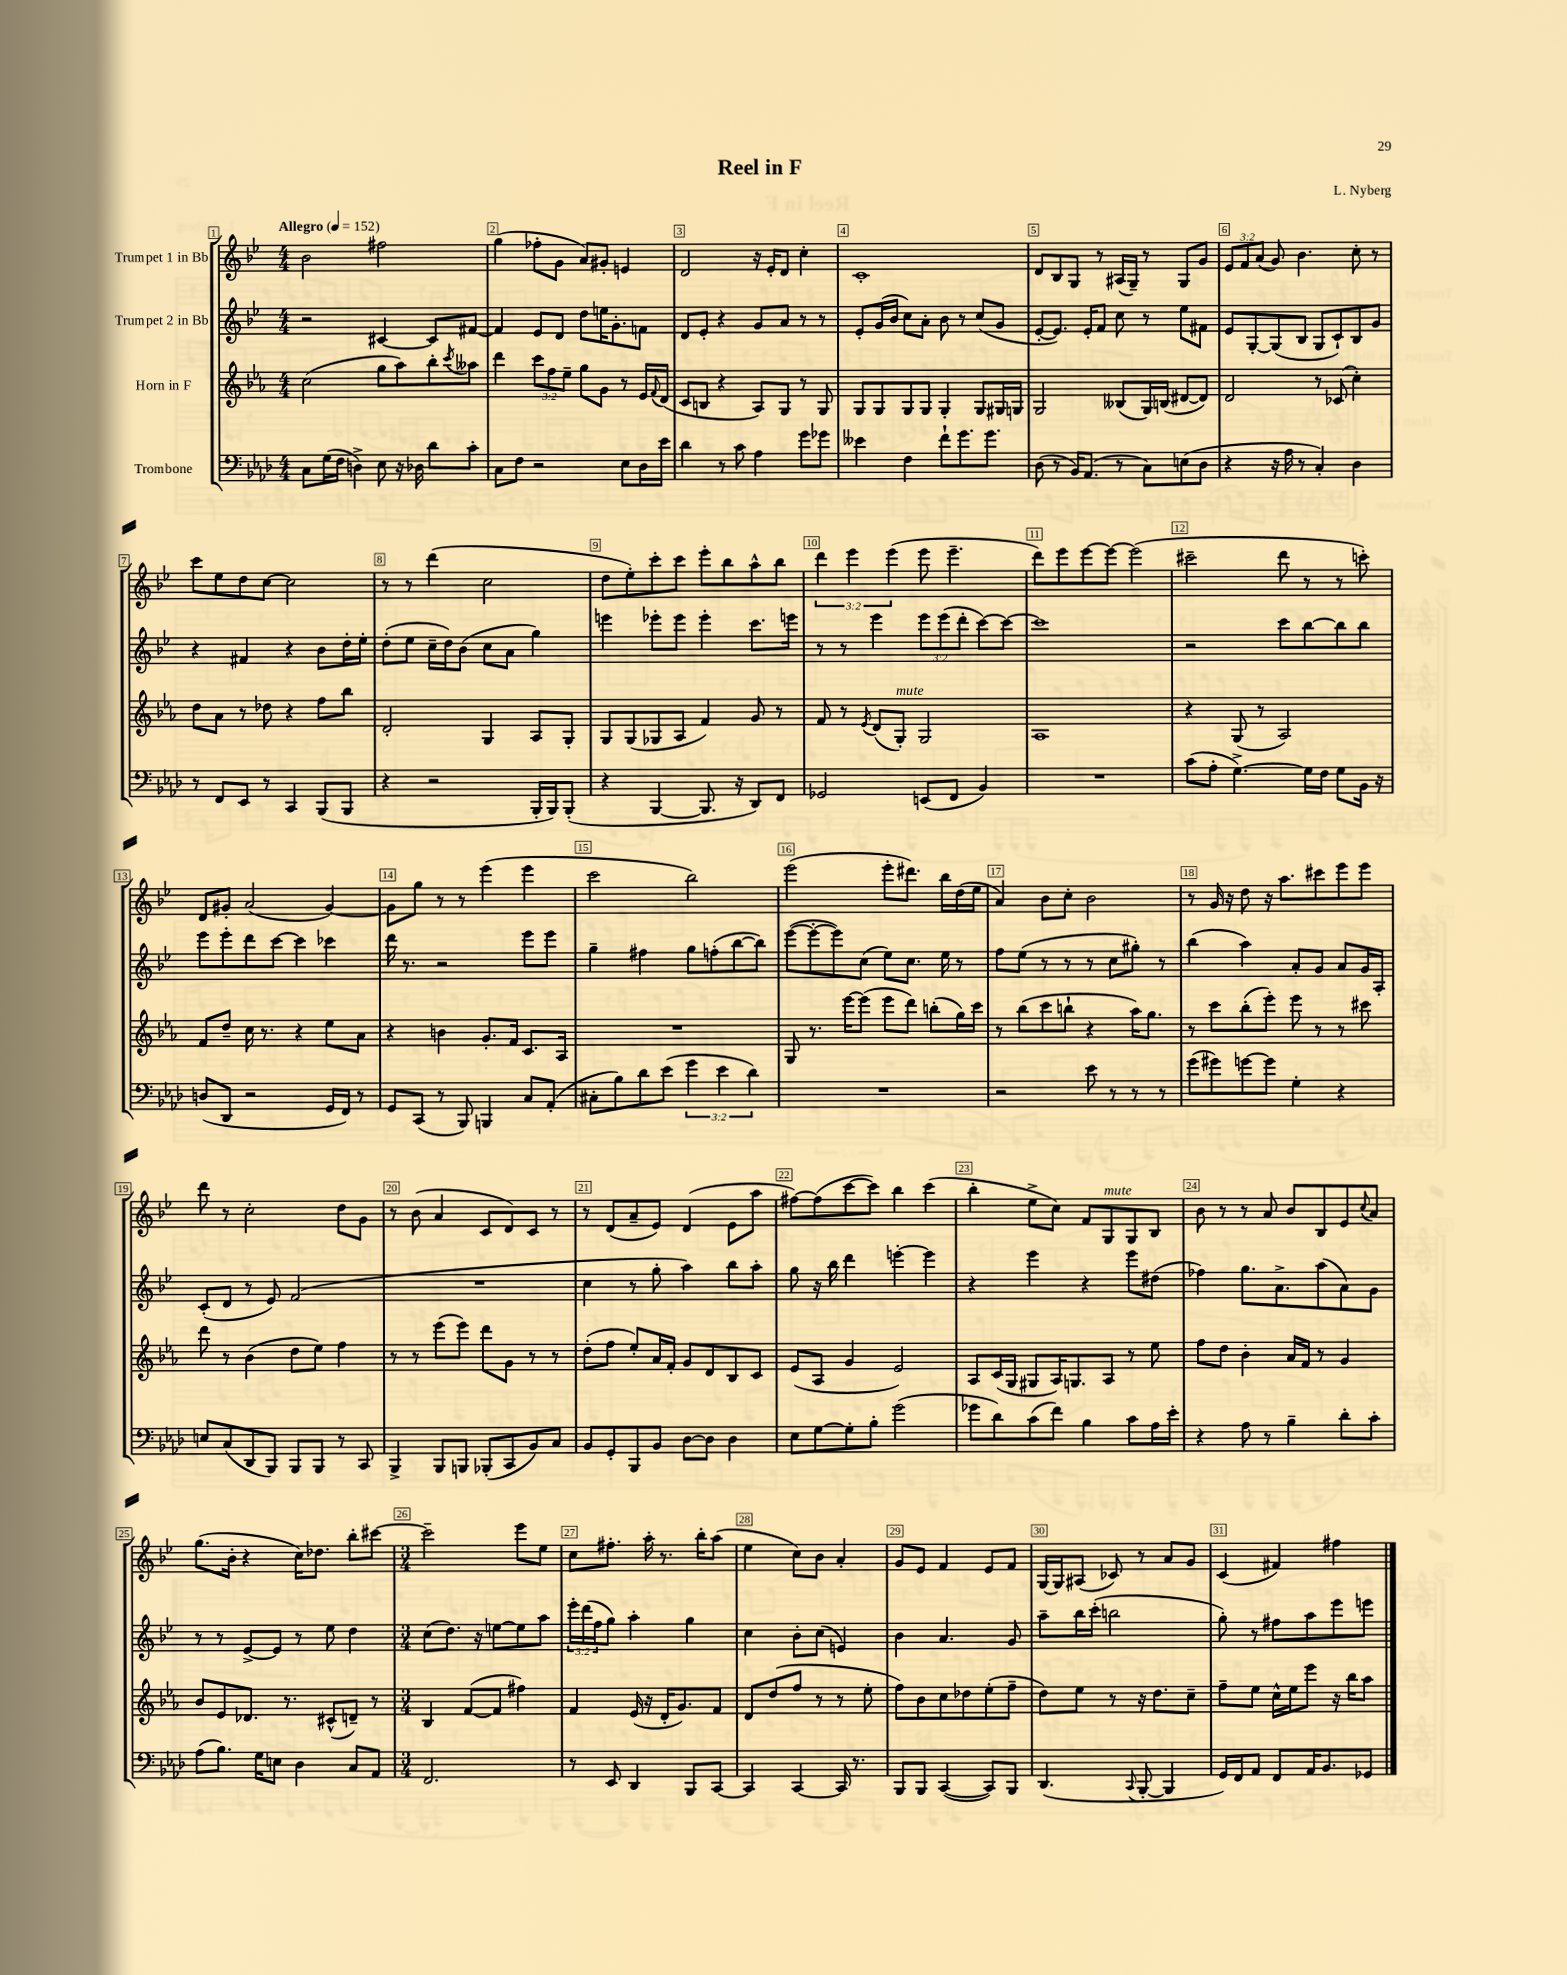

**kern	**kern	**kern	**kern
*staff4	*staff3	*staff2	*staff1
*clefF4	*clefG2	*clefG2	*clefG2
*k[b-e-a-d-]	*k[b-e-a-]	*k[b-e-]	*k[b-e-]
*M4/4	*M4/4	*M4/4	*M4/4
*MM152	*MM152	*MM152	*MM152
8C	(2cc	2r	2b-
(16G	.	.	.
16F	.	.	.
4D^)	.	.	.
8E-	8gg	[4c#	2ff#
16r	8aa-)	.	.
16D-	.	.	.
8d-	8bb-'	8c#]	.
.	8qccc	.	.
8c'	8aa--	[8f#	.
=	=	=	=
8C	4ddd	4f#]	(4gg
8F	.	.	.
2r	12ccc	8e-	8ff-'
.	12ff	.	.
.	.	8d	8g
.	12ee-~	.	.
.	8gg	8dd	8a)
.	8g	16ee	8g#'
.	.	8.g'	.
8E-	8r	.	4e
16D-	16e-	8f	.
.	8qqf	.	.
16e-	(16d	.	.
=	=	=	=
4d-	8c	8d	2d
.	8B	8e-'	.
8r	4r	4r	.
8c	.	.	.
4A-	8A-)	8g	16r
.	.	.	16e-'
.	8G	8a	8d
8g	8r	8r	4cc'
8g-	8G	8r	.
=	=	=	=
4e--	8G	8e-'	1c'
.	8G	(16g	.
.	.	16b-	.
4F	8G	8cc)	.
.	8G	8a'	.
8f`	4G'	8b-	.
8.g	.	8r	.
.	8G	(8cc	.
8.g	.	.	.
.	16G#	8g	.
.	16G	.	.
=	=	=	=
(8D-	2G	[8e-'	8d
8r	.	8.e-])	8B-
16BB-)	.	.	8G
(8.AA-	.	16e-'	.
.	.	8f	8r
8r	(8B--	8cc	(16A#
.	.	.	16G~)
8C)	16G)	8r	8r
.	(16B	.	.
(8E	[8d#	8ee-	8G
8D-	8d#])	8f#	8g
=	=	=	=
4r	2d	8e-	12e-
.	.	.	12f
.	.	[8G'	.
.	.	.	(12a
16r	.	(8G]	8g)
16A-	.	.	.
8r	.	8B-	4.b-
4C')	8r	8G	.
.	(8c-	8c`)	.
4D-	4cc')	8B-	8cc'
.	.	8g	8r
=	=	=	=
8r	8dd	4r	8ccc
8FF	8a-	.	8ee-
8EE-	8r	4f#	8dd
8r	8dd-	.	[8cc
4CC	4r	4r	2cc]
(8BBB-	8ff	8b-	.
8BBB-	8bb-	16dd'	.
.	.	16ee-'	.
=	=	=	=
4r	2d'	(8dd'	8r
.	.	8ee-	8r
2r	.	16cc~	(4ddd
.	.	16dd)	.
.	.	(8b-	.
.	4G	8cc	2cc
.	.	8a	.
16BBB-'	8A-	4gg)	.
16BBB-)	.	.	.
(8BBB-'	8G'	.	.
=	=	=	=
4r	8G	4eee	8dd
.	(8G	.	8ee-')
[4BBB-	8G-	8eee-'	8ccc'
.	8A-	8eee-	8ccc
8.BBB-]	4f)	4eee-'	8eee-'
.	.	.	8bb-
16r	.	.	.
8DD-)	8g	8.ccc	8aa^^
8FF	8r	.	8bb-
.	.	16eee	.
=	=	=	=
2GG-	8f	8r	6ddd
.	8r	8r	.
.	.	.	6eee-
.	8qe-	.	.
.	(8d	4eee-	.
.	.	.	(6eee-
.	8G')	.	.
(8EE	2G	12eee-	8eee-
.	.	(12eee-	.
8FF	.	.	4.eee-~
.	.	12ddd'	.
4BB-)	.	[8ccc)	.
.	.	8ccc_	.
=	=	=	=
1r	1A-	1ccc]	8ddd)
.	.	.	8eee-
.	.	.	[8eee-
.	.	.	8eee-_
.	.	.	(2eee-]
=	=	=	=
(8c	4r	2r	2ccc#~
8A-'	.	.	.
[4.G^)	(8G	.	.
.	8r	.	.
.	2A-)	8ccc	8ddd
16G]	.	[8bb-	8r
16F	.	.	.
8G	.	8bb-]	8r
16BB-	.	8bb-	8ccc')
16r	.	.	.
=	=	=	=
(8D	8f	8eee-	8d
8DD-	8dd~	8eee-'	8g#'
2r	16cc	8ddd	(2a
.	8.r	.	.
.	.	[8ccc	.
.	4r	4ccc]	.
16GG	8ee-	4ccc-	[4g#)
16FF)	.	.	.
8r	8a-	.	.
=	=	=	=
8GG	4r	16ddd	8g#]
.	.	8.r	.
(8CC	.	.	8gg
8r	4b	2r	8r
8BBB-)	.	.	8r
4BBB	8.g'	.	(4eee-
.	16f	.	.
8C	8.c	8eee-	4eee-
(8AA-'	.	8eee-	.
.	16A-	.	.
=	=	=	=
8C#'	1r	4gg~	2ccc
8B-)	.	.	.
8d-	.	4ff#	.
(8e-	.	.	.
6g	.	8gg	2bb-)
.	.	(8ff'	.
6e-	.	.	.
.	.	[8bb-	.
6d-)	.	.	.
.	.	8bb-])	.
=	=	=	=
1r	8G	([8eee-	(2eee-
.	8.r	8eee-'_	.
.	.	8eee-])	.
.	[16eee-	.	.
.	(8eee-]	(8cc	.
.	8eee-	8ee-)	8eee-'
.	8ddd)	8.cc	8.ddd#)
.	(8bb'	.	.
.	.	16ee-	16bb-
.	16gg)	8r	(16dd
.	16ccc	.	16ee-
=	=	=	=
2r	8r	8ff	4a)
.	(8bb-	(8ee-	.
.	8ccc	8r	8b-
.	8bb`	8r	8cc'
8e-	4r	8r	2b-
8r	.	8cc	.
8r	16aa-)	8gg#')	.
.	8.gg	.	.
8r	.	8r	.
=	=	=	=
(8g	8r	(4bb-	8r
8g#)	8ccc	.	16g
.	.	.	16r
[8g	(8bb-'	4aa)	8dd
8g]	8eee-')	.	16r
.	.	.	8.aa
4G'	8eee-	8a'	.
.	8r	8g	8ccc#
4r	8r	8a	8eee-
.	8ccc#	16g	8eee-
.	.	16A'	.
=	=	=	=
8E	8ddd	(8c'	8ddd
(8C	8r	8d	8r
8DD-	(4b-	8r	2cc'
8BBB-)	.	8e-)	.
8BBB-	8dd	(2f	.
8BBB-	8ee-)	.	.
8r	4ff	.	8dd
8CC	.	.	8g
=	=	=	=
4BBB-^	8r	1r	8r
.	8r	.	(8b-
8BBB-	(8eee-	.	4a
8BBB	8eee-)	.	.
(8BBB-'	8ddd	.	8c
8CC	8g	.	8d)
8BB-)	8r	.	8c
8C	8r	.	8r
=	=	=	=
8BB-	(8dd'	4cc	8r
8GG'	8ff	.	(8d
8BBB-	8ee-')	8r	8a~
8BB-	16a-	8gg'	8e-)
.	16f'	.	.
[8D-	8g	4aa)	(4d
8D-]	8d	.	.
4D-	8B-	8bb-	8e-
.	8c	8aa'	8aa
=	=	=	=
8E-	(8e-	8gg	[8ff#)
[8G	8A-	16r	(8ff#]
.	.	16bb-	.
8G']	4g	4ddd	[8ccc
8B-'	.	.	8ccc])
(2g	2e-)	[4eee'	4bb-
.	.	4eee]	(4ccc
=	=	=	=
8g-	8A-	4r	4bb-'
8d-)	(16c	.	.
.	16G	.	.
(8c	8G#	4eee-	8ee-^
8f)	16A-)	.	8cc)
.	8.G	.	.
4B-	.	4r	8f
.	8A-	.	8G
8c	8r	8eee-	8G
16A-	8ee-	(8dd#	8B-
16e-'	.	.	.
=	=	=	=
4r	8ff	4ff-)	8b-
.	8dd	.	8r
8A-	4b-'	8.gg	8r
8r	.	.	8a
.	.	8.a^	.
4B-~	16a-	.	8b-
.	16f	.	.
.	8r	(8aa	8B-
8d-'	4g	8a)	8e-
.	.	.	8qqcc
8c'	.	8g	8a
=	=	=	=
(8A-	8b-	8r	(8.gg
8.B-)	8e-	8r	.
.	.	.	16b-'
.	8.d-	[8e-^	4r
16G	.	.	.
8E	.	8e-]	.
.	8.r	.	.
4D-	.	8r	16cc)
.	.	.	8.dd-
.	(8c#^^	8ee-	.
8C	8d~)	4dd	8bb-'
8AA-	8r	.	[8ccc#
=	=	=	=
*M3/4	*M3/4	*M3/4	*M3/4
2.FF	4B-	(8cc	2ccc#~]
.	.	8.dd)	.
.	([8f	.	.
.	.	16r	.
.	8f]	[8ee	.
.	4ff#)	8ee]	8eee-
.	.	8aa	8ee-
=	=	=	=
8r	4f	24eee-'	8cc
.	.	(24ddd	.
.	.	24ff	.
8EE-	.	8gg)	8.ff#'
4DD-	(16e-	4aa'	.
.	16r	.	16aa'
.	16d'	.	8.r
.	8.g)	.	.
8BBB-	.	4gg	.
.	.	.	16bb-'
[8CC	8f	.	(8aa
=	=	=	=
4CC]	8d	4cc	4ee-
.	(8dd	.	.
[4CC	8ff	8b-'	8cc)
.	8r	(8cc	8b-
16CC]	8r	4e)	4a'
8.r	.	.	.
.	8ee-'	.	.
=	=	=	=
8BBB-	8ff)	4b-	8g
8BBB-	8b-	.	8e-
([4CC	8cc	4.a	4f
.	8dd-	.	.
8CC])	(8ee-'	.	8e-
8BBB-	8ff~	8g	8f
=	=	=	=
(4.DD-	8dd)	8aa~	[16G
.	.	.	16G]
.	8ee-	16bb-	(8A#
.	.	(16ccc'	.
.	8r	2bb	8c-)
8qqCC	.	.	.
[8BBB-'	16r	.	8r
.	8.dd	.	.
4BBB-]	.	.	8a
.	8cc~	.	8g
=	=	=	=
16GG)	8ff~	8gg')	(4c
16FF	.	.	.
8AA-	8ee-	8r	.
8FF	16cc^^	8ff#	4f#)
.	16ee-	.	.
16AA-	8eee-	8aa	.
8.BB-	.	.	.
.	16r	8eee-	4ff#
.	16bb-	.	.
8GG-	8aa-	8eee	.
==	==	==	==
*-	*-	*-	*-
